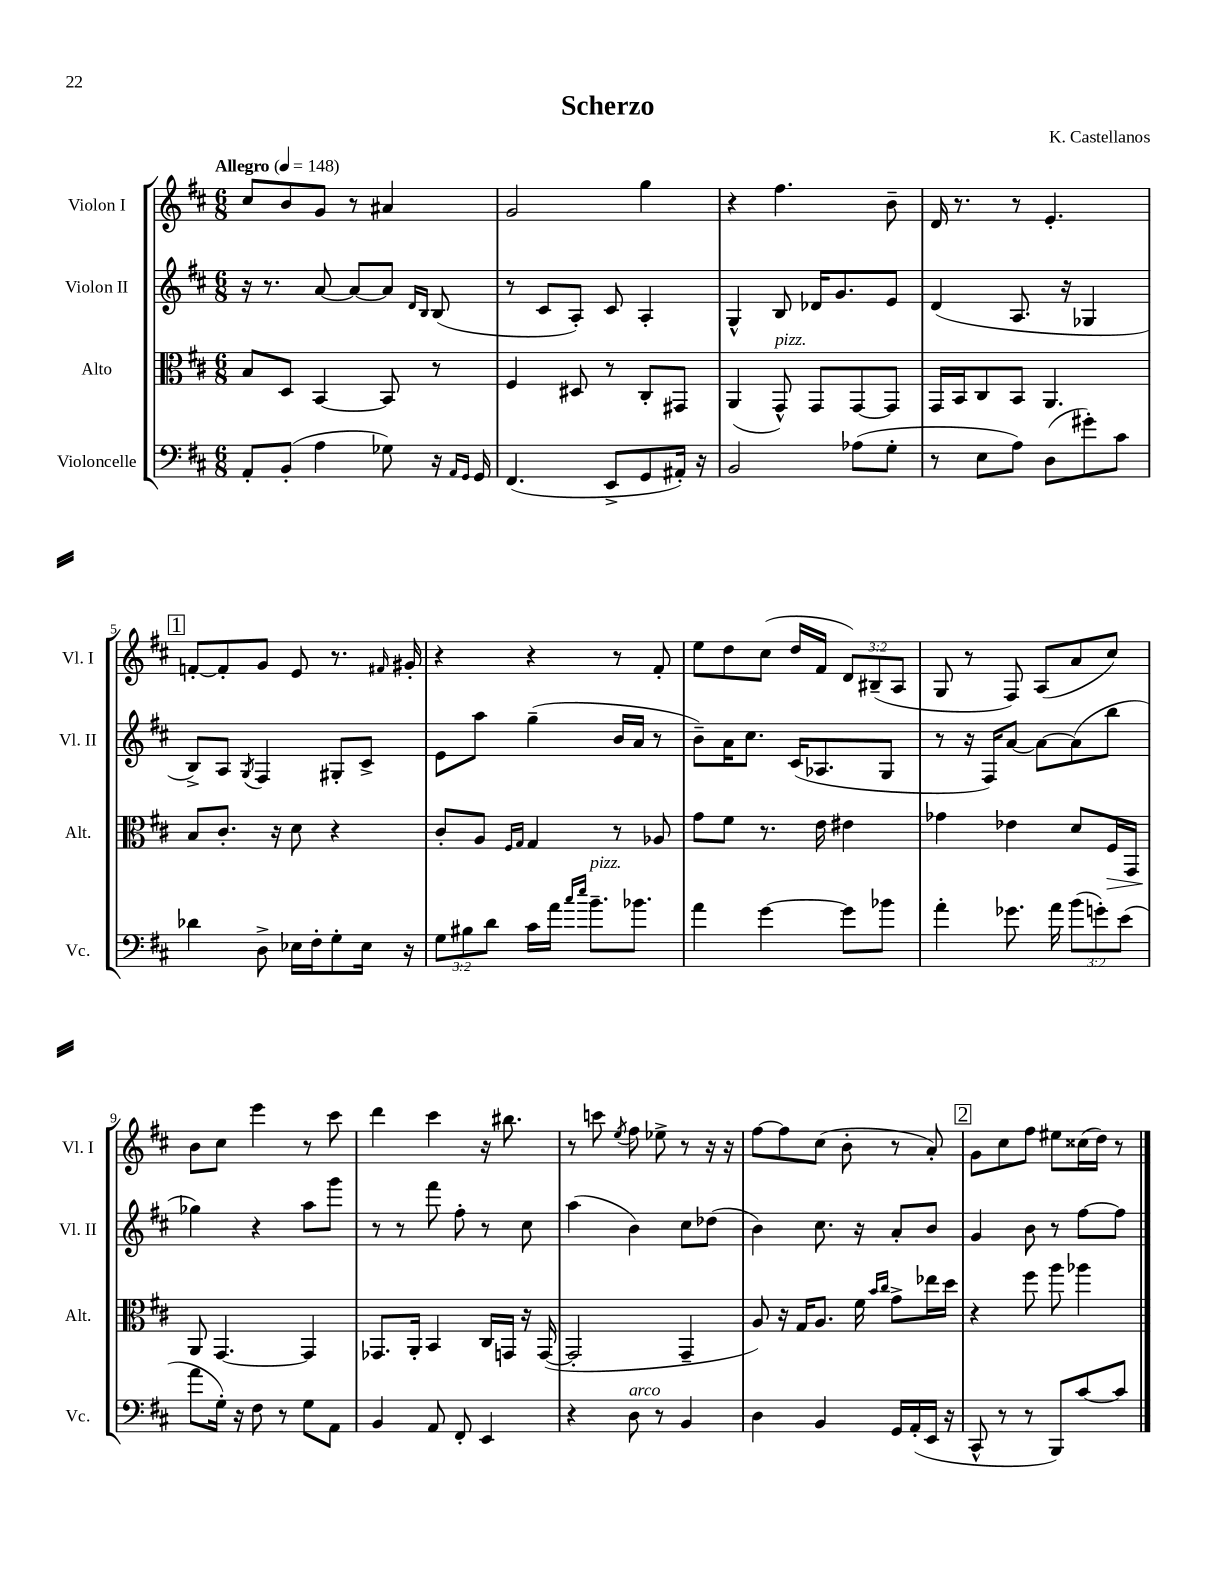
\header { title = "Scherzo" composer = "K. Castellanos" }
<<
\new StaffGroup <<
\new Staff = "s0" \with { instrumentName = "Violon I" shortInstrumentName = "Vl. I" } {
    \clef treble \key d \major \numericTimeSignature \time 6/8 \override Staff.TupletNumber.text = #tuplet-number::calc-fraction-text \tempo "Allegro" 4 = 148
    \autoBeamOff cis''8[ b'8 g'8] r8 ais'4 |
    g'2 g''4 |
    r4 fis''4. b'8-- |
    d'16 r8. r8 e'4.-. |
    \mark \markup { \box "1" } f'8[~-. f'8-. g'8] e'8 r8. \grace { fis'16 } gis'16-. |
    r4 r4 r8 fis'8-. |
    e''8[ d''8 cis''8]( d''16[ fis'16] \tuplet 3/2 { d'8[) bis8--( a8] } |
    g8 r8 fis8) a8[( a'8 cis''8]) |
    b'8[ cis''8] e'''4 r8 cis'''8 |
    d'''4 cis'''4 r16 bis''8. |
    r8 c'''8 \acciaccatura { e''8 } fis''8 ees''8-> r8 r16 r16 |
    fis''8[~ fis''8 cis''8]( b'8-. r8 a'8-.) |
    \mark \markup { \box "2" } g'8[ cis''8 fis''8] eis''8[ cisis''16( d''16]) r8 \bar "|." |
}
\new Staff = "s1" \with { instrumentName = "Violon II" shortInstrumentName = "Vl. II" } {
    \clef treble \key d \major \numericTimeSignature \time 6/8
    \autoBeamOff r16 r8. a'8~ a'8[~ a'8] \grace { d'16[ b16] } b8( |
    r8 cis'8[ a8]-.) cis'8 a4-. |
    g4-^ b8 des'16[ g'8. e'8] |
    d'4( a8. r16 ges4 |
    \mark \markup { \box "1" } b8[->) a8] \acciaccatura { g8 } fis4 gis8[-. cis'8]-> |
    e'8[ a''8] g''4--( b'16[ a'16] r8 |
    b'8[--) a'16 cis''8.] cis'16[( aes8. g8] |
    r8 r16 fis16[) a'8]~ a'8[~ a'8( b''8] |
    ges''4) r4 a''8[ g'''8] |
    r8 r8 fis'''8 fis''8-. r8 cis''8 |
    a''4( b'4) cis''8[ des''8]( |
    b'4) cis''8. r16 a'8[-. b'8] |
    \mark \markup { \box "2" } g'4 b'8 r8 fis''8[~ fis''8] \bar "|." |
}
\new Staff = "s2" \with { instrumentName = "Alto" shortInstrumentName = "Alt." } {
    \clef alto \key d \major \numericTimeSignature \time 6/8
    \autoBeamOff b8[ d8] b,4~ b,8 r8 |
    fis4 dis8 r8 cis8[-. gis,8] |
    a,4( g,8-^^\markup { \italic "pizz." }) g,8[ g,8~ g,8] |
    g,16[ b,16 cis8 b,8] a,4. |
    \mark \markup { \box "1" } b8[ cis'8.]-. r16 d'8 r4 |
    cis'8[-. a8] \grace { fis16[ g16] } g4 r8 aes8 |
    g'8[ fis'8] r8. e'16 eis'4 |
    ges'4 ees'4 d'8[ fis16\> g,16] |
    a,8\! g,4.~ g,4 |
    ges,8.[ a,16]-. b,4 cis16[ g,16] r16 g,16~( |
    g,2-. g,4-- |
    a8) r16 g16[ a8.] fis'16 \grace { b'16[ cis''16] } g'8[-> ees''16 d''16] |
    \mark \markup { \box "2" } r4 fis''8 a''8 aes''4 \bar "|." |
}
\new Staff = "s3" \with { instrumentName = "Violoncelle" shortInstrumentName = "Vc." } {
    \clef bass \key d \major \numericTimeSignature \time 6/8 \override Staff.TupletNumber.text = #tuplet-number::calc-fraction-text
    \autoBeamOff a,8[-. b,8]-.( a4 ges8) r16 \grace { a,16[ g,16] } g,16 |
    fis,4.( e,8[-> g,8 ais,16]-.) r16 |
    b,2 aes8[( g8]-. |
    r8 e8[ a8]) d8[( gis'8-.) cis'8] |
    \mark \markup { \box "1" } des'4 d8-> ees16[ fis16-. g8-. ees16] r16 |
    \tuplet 3/2 { g8[ bis8 d'8] } cis'16[ a'16] \grace { cis''16[ e''16] } b'8.[--^\markup { \italic "pizz." } bes'8.] |
    a'4 g'4~ g'8[ bes'8] |
    a'4-. ges'8. a'16 \tuplet 3/2 { b'8[( g'8-.) e'8]( } |
    a'8[ g16]-.) r16 fis8 r8 g8[ a,8] |
    b,4 a,8 fis,8-. e,4 |
    r4 d8^\markup { \italic "arco" } r8 b,4 |
    d4 b,4 g,16[ a,16-.( e,16] r16 |
    \mark \markup { \box "2" } cis,8-^ r8 r8 b,,8[) cis'8~ cis'8] \bar "|." |
}
>>
>>
